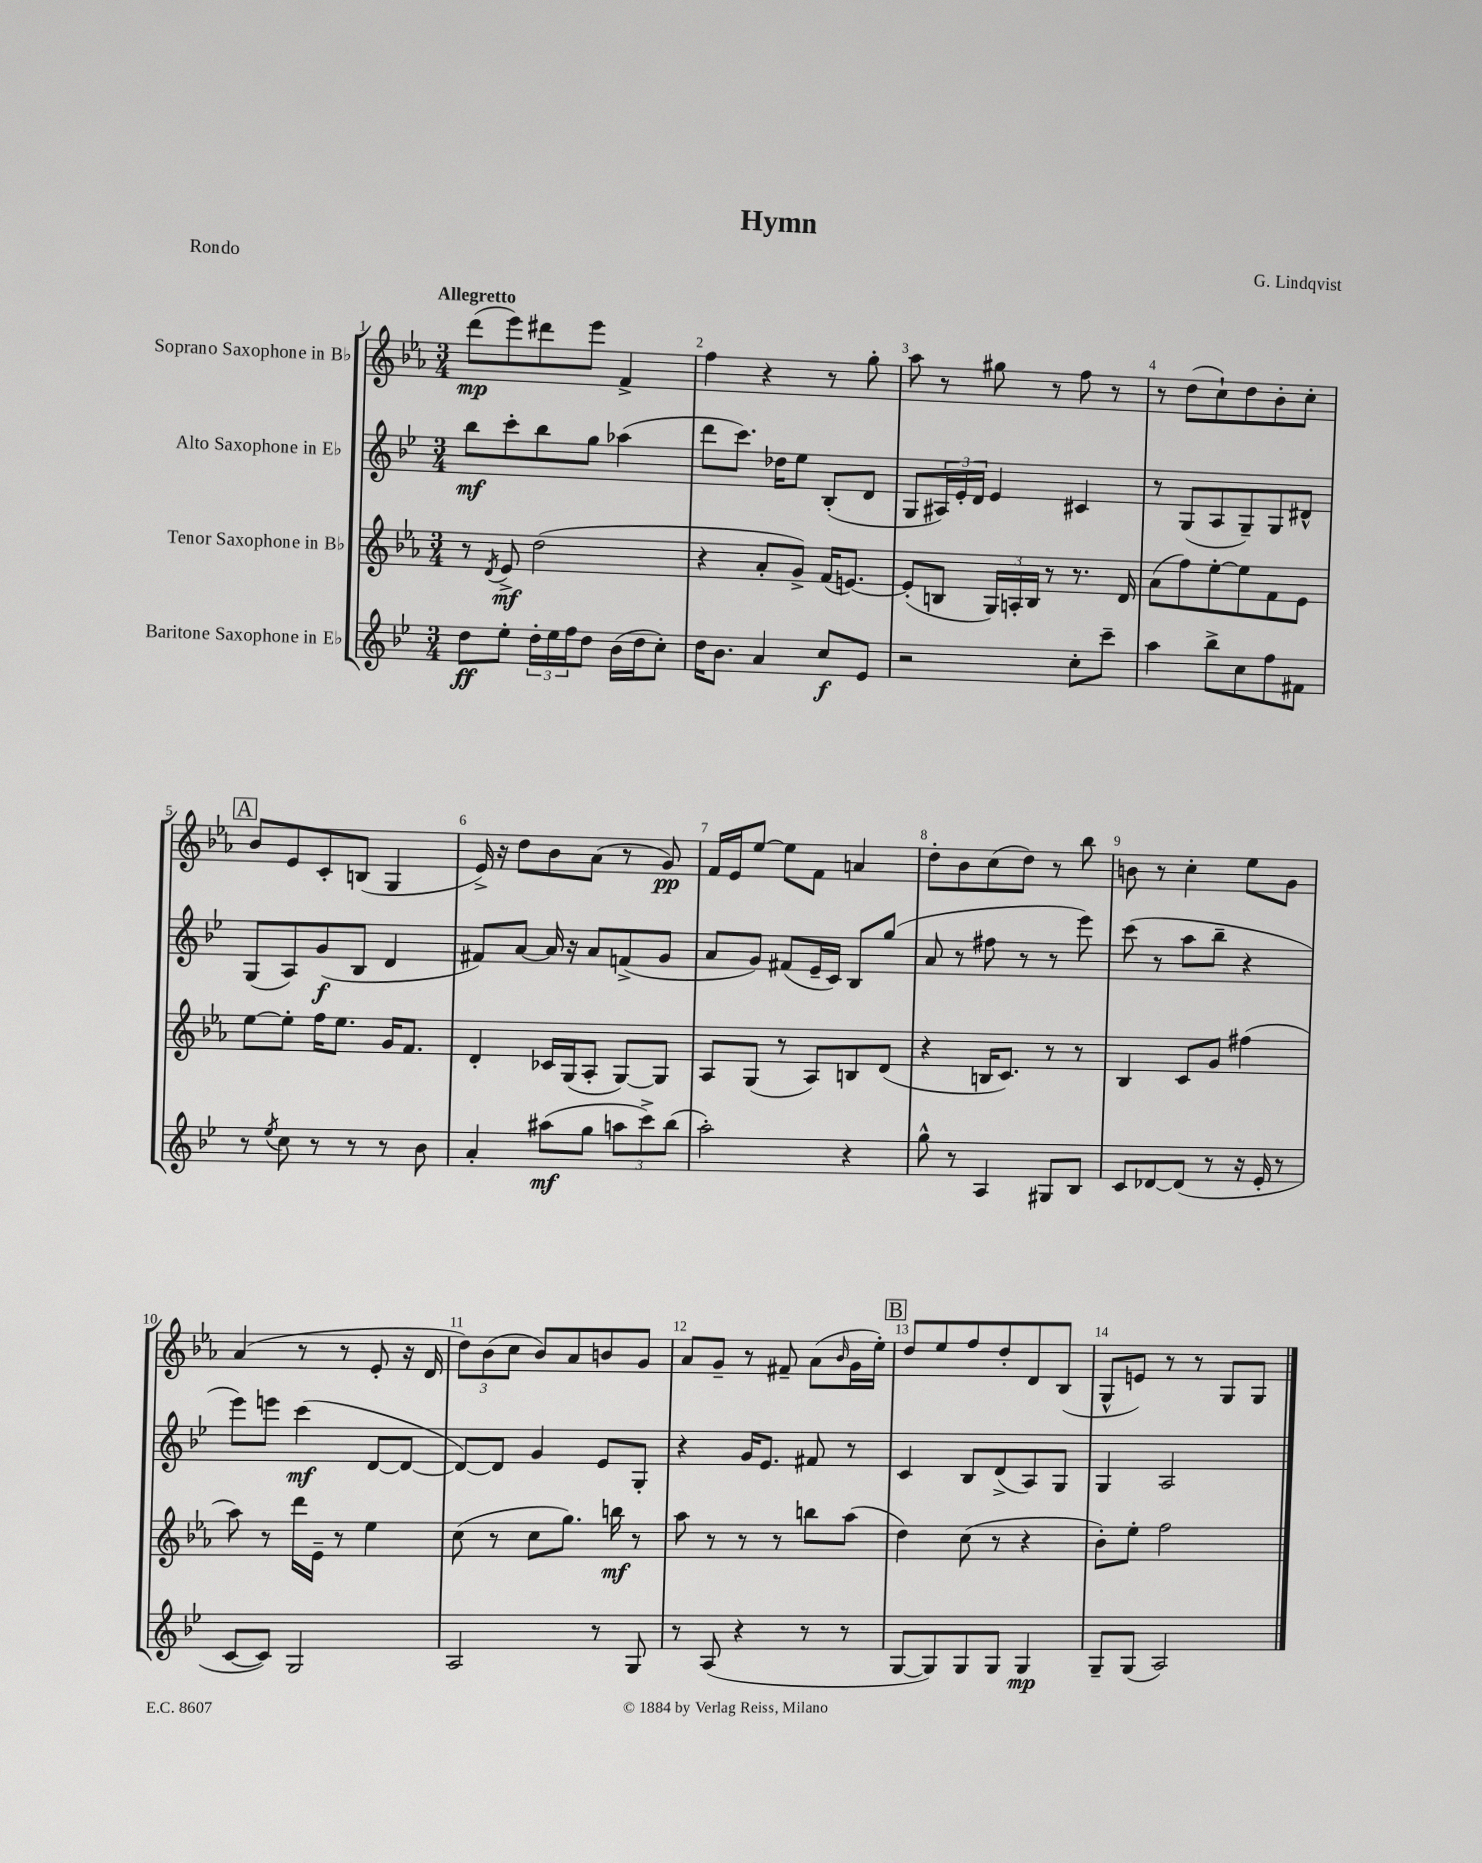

**kern	**dynam	**kern	**dynam	**kern	**dynam	**kern	**dynam
*part4	*part4	*part3	*part3	*part2	*part2	*part1	*part1
*staff4	*staff4	*staff3	*staff3	*staff2	*staff2	*staff1	*staff1
*I"Baritone Saxophone in E♭	*	*I"Tenor Saxophone in B♭	*	*I"Alto Saxophone in E♭	*	*I"Soprano Saxophone in B♭	*
*clefG2	*	*clefG2	*	*clefG2	*	*clefG2	*
*k[b-e-]	*	*k[b-e-a-]	*	*k[b-e-]	*	*k[b-e-a-]	*
*M3/4	*	*M3/4	*	*M3/4	*	*M3/4	*
=1	=1	=1	=1	=1	=1	=1	=1
!	!	!	!	!	!	!LO:TX:a:B:t=Allegretto	!
8dd\L	ff	8r	.	8bb-\L	mf	(8ddd\L	mp
.	.	8qd/	.	.	.	.	.
8ee-'\J	.	8e-^/	mf	8ccc'\	.	8eee-\)	.
24dd'\LL	.	(2dd\	.	8bb-\	.	8ddd#X\	.
24ee-\	.	.	.	.	.	.	.
24ff\J	.	.	.	.	.	.	.
8dd\J	.	.	.	8gg\J	.	8eee-\J	.
(16b-\LL	.	.	.	(4aa-X\	.	4f^/	.
16dd\J	.	.	.	.	.	.	.
8cc'\J)	.	.	.	.	.	.	.
=2	=2	=2	=2	=2	=2	=2	=2
16dd\KL	.	4r	.	8ddd\L	.	4ff\	.
8.b-\J	.	.	.	.	.	.	.
.	.	.	.	8.ccc\J)	.	.	.
4a/	.	8a-'/L	.	.	.	4r	.
.	.	.	.	16dd-X\KL	.	.	.
.	.	8g^/J)	.	8ee-\J	.	.	.
8cc/L	f	(16f/KL	.	(8B-'/L	.	8r	.
.	.	[8.en/J)	.	.	.	.	.
8e-/J	.	.	.	8d/J	.	8gg'\	.
=3	=3	=3	=3	=3	=3	=3	=3
2r	.	(8e'/L]	.	8G/L	.	8aa-\	.
.	.	8Bn/J	.	24A#X/L)	.	8r	.
.	.	.	.	24e-'/	.	.	.
.	.	.	.	24d/JJ	.	.	.
.	.	24G/LL)	.	4e-/	.	8gg#X\	.
.	.	24An'/	.	.	.	.	.
.	.	24B/JJ	.	.	.	.	.
.	.	8r	.	.	.	8r	.
8cc'\L	.	8.r	.	4c#X/	.	8ff\	.
8ccc~\J	.	.	.	.	.	8r	.
.	.	16d/	.	.	.	.	.
=4	=4	=4	=4	=4	=4	=4	=4
4aa\	.	(8a-\L	.	8r	.	8r	.
.	.	8ff\)	.	(8G/L	.	(8dd\L	.
8bb-^\L	.	[8ee-'\	.	8A/	.	8cc`\)	.
8cc\	.	8ee-\]	.	8G~/)	.	8dd\	.
8ff\	.	8f\	.	8G/	.	8b-'\	.
8f#X\J	.	8e-\J	.	8d#X^^/J	.	8cc'\J	.
!!LO:LB:g=z
!!LO:REH:place=s1:t=A
=5	=5	=5	=5	=5	=5	=5	=5
8r	.	[8ee-\L	.	(8G/L	.	8b-/L	.
8qee-/	.	.	.	.	.	.	.
8cc\	.	8ee-'\J]	.	8A/)	.	8e-/	.
8r	.	16ff\KL	.	(8g/	f	8c'/	.
.	.	8.ee-\J	.	.	.	.	.
8r	.	.	.	8B-/J	.	(8Bn/J	.
8r	.	16g/KL	.	4d/	.	4G/	.
.	.	8.f/J	.	.	.	.	.
8b-\	.	.	.	.	.	.	.
=6	=6	=6	=6	=6	=6	=6	=6
4a'/	.	4d'/	.	8f#X/L)	.	16e-^/)	.
.	.	.	.	.	.	16r	.
.	.	.	.	[8a/J	.	8dd\L	.
(8aa#X\L	mf	16c-X/LL	.	16a/]	.	8b-\	.
.	.	(16G/J	.	16r	.	.	.
8gg\J	.	8A-'/J	.	8a/L	.	(8a-\J	.
12aan\L	.	[8G/L)	.	(8fn^/	.	8r	.
12ccc^\)	.	.	.	.	.	.	.
.	.	8G/J]	.	8g/J	.	8g/)	pp
(12bb-\J	.	.	.	.	.	.	.
=7	=7	=7	=7	=7	=7	=7	=7
2aa'\)	.	8A-/L	.	8a/L	.	16f/LL	.
.	.	.	.	.	.	16e-/J	.
.	.	(8G/J	.	8g/J)	.	[8ee-/J	.
.	.	8r	.	(8f#X/L	.	8ee-\L]	.
.	.	8A-/L)	.	16e-~/L	.	8f\J	.
.	.	.	.	16c/JJ)	.	.	.
4r	.	8Bn/	.	8B-/L	.	4an/	.
.	.	(8d/J	.	(8gg/J	.	.	.
=8	=8	=8	=8	=8	=8	=8	=8
8gg^^\	.	4r	.	8a/	.	8dd'\L	.
8r	.	.	.	8r	.	8b-\	.
4A/	.	16Bn/KL	.	8ff#X\	.	(8cc\	.
.	.	8.c/J)	.	.	.	.	.
.	.	.	.	8r	.	8dd\J)	.
8G#X/L	.	8r	.	8r	.	8r	.
8B-/J	.	8r	.	8eee-\)	.	8bb-\	.
=9	=9	=9	=9	=9	=9	=9	=9
8c/L	.	4B-/	.	(8ccc\	.	8bn\	.
[8d-X/	.	.	.	8r	.	8r	.
(8d-/J]	.	8c/L	.	8aa\L	.	4cc'\	.
8r	.	8g/J	.	8bb-~\J	.	.	.
16r	.	(4ff#X\	.	4r	.	8ee-\L	.
16e-'/	.	.	.	.	.	.	.
8r	.	.	.	.	.	8g\J	.
!!LO:LB:g=z
=10	=10	=10	=10	=10	=10	=10	=10
[8c/L	.	8aa-\)	.	8eee-\L)	.	(4a-/	.
8c/J])	.	8r	.	8eeen\J	.	.	.
2G/	.	16ddd\LL	.	(4ccc\	mf	8r	.
.	.	16e-~\JJ	.	.	.	.	.
.	.	8r	.	.	.	8r	.
.	.	4ee-\	.	[8d/L	.	8e-'/	.
.	.	.	.	8d/J_	.	16r	.
.	.	.	.	.	.	16d/	.
=11	=11	=11	=11	=11	=11	=11	=11
2A/	.	(8cc\	.	8d/L_)	.	12dd\L)	.
.	.	.	.	.	.	(12b-\	.
.	.	8r	.	8d/J]	.	.	.
.	.	.	.	.	.	12cc\J	.
.	.	8cc\L	.	4g/	.	8b-/L)	.
.	.	8.gg\J)	.	.	.	8a-/	.
8r	.	.	.	8e-/L	.	8bn/	.
.	.	16bbn\	mf	.	.	.	.
8G/	.	8r	.	8G'/J	.	8g/J	.
=12	=12	=12	=12	=12	=12	=12	=12
8r	.	8aa-\	.	4r	.	8a-/L	.
(8A/	.	8r	.	.	.	8g~/J	.
4r	.	8r	.	16g/KL	.	8r	.
.	.	.	.	8.e-/J	.	.	.
.	.	8r	.	.	.	8f#X~/	.
8r	.	8bbn\L	.	8f#X/	.	(8a-\L	.
.	.	.	.	.	.	16qqb-/	.
8r	.	(8aa-\J	.	8r	.	16g\L	.
.	.	.	.	.	.	16ee-'\JJ)	.
!!LO:REH:place=s1:t=B
=13	=13	=13	=13	=13	=13	=13	=13
[8G/L	.	4dd\)	.	4c/	.	8dd/L	.
8G/])	.	.	.	.	.	8ee-/	.
8G/	.	(8cc\	.	8B-/L	.	8ff/	.
8G/J	.	8r	.	(8d^/	.	8dd'/	.
4G/	mp	4r	.	8A/)	.	8d/	.
.	.	.	.	8G/J	.	(8B-/J	.
=14	=14	=14	=14	=14	=14	=14	=14
8G~/L	.	8b-'\L)	.	4G/	.	8G^^/L	.
(8G/J	.	8ee-'\J	.	.	.	8en/J)	.
2A/)	.	2ff\	.	2A/	.	8r	.
.	.	.	.	.	.	8r	.
.	.	.	.	.	.	8G/L	.
.	.	.	.	.	.	8G/J	.
==	==	==	==	==	==	==	==
*-	*-	*-	*-	*-	*-	*-	*-
